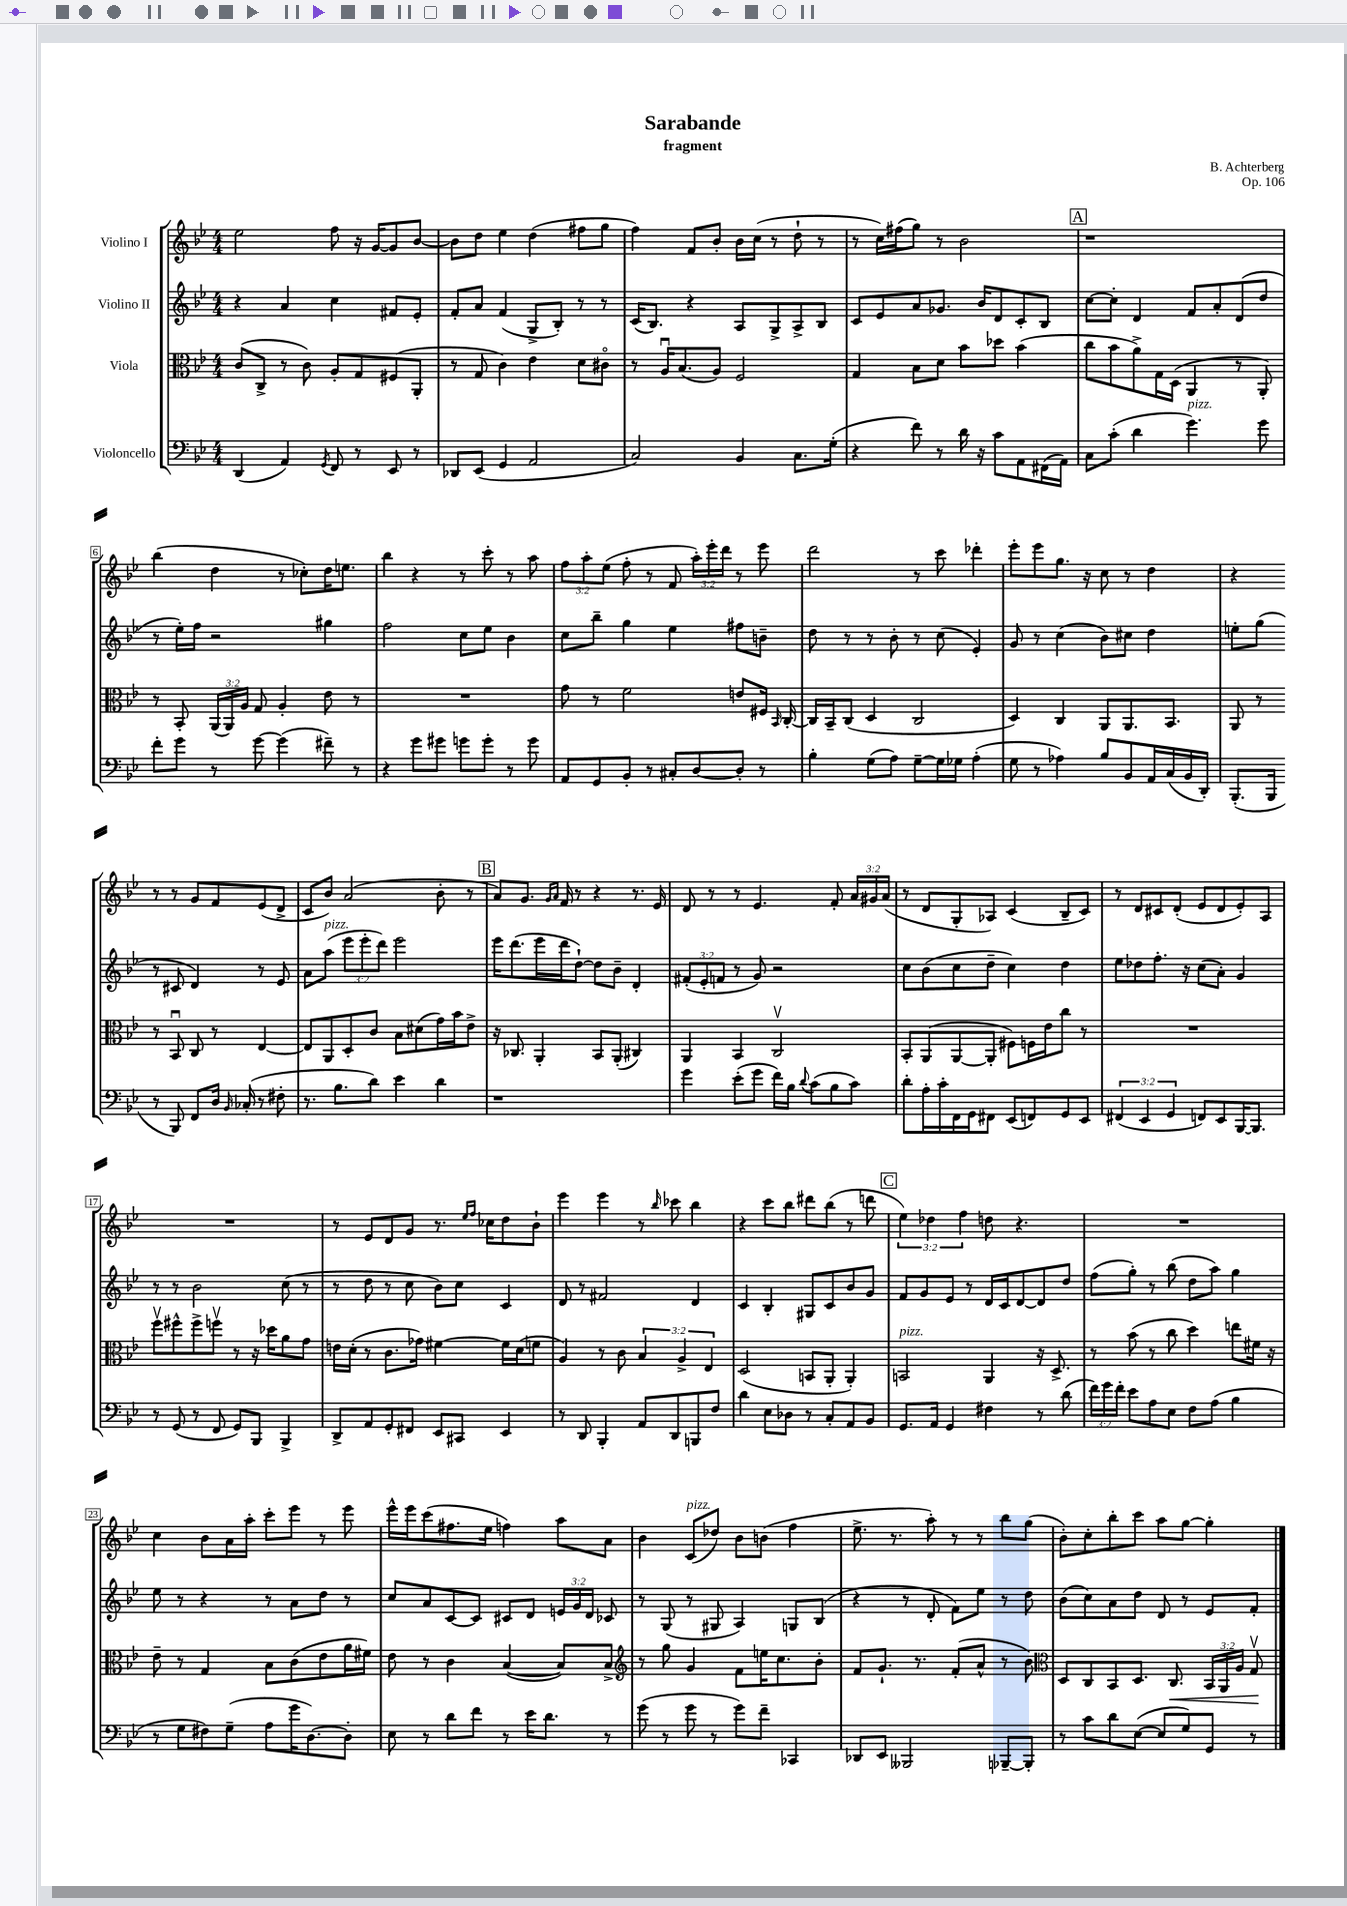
\header { title = "Sarabande" composer = "B. Achterberg" subtitle = "fragment" opus = "Op. 106" }
<<
\new StaffGroup <<
\new Staff = "s0" \with { instrumentName = "Violino I" } {
    \clef treble \key bes \major \numericTimeSignature \time 4/4 \override Staff.TupletNumber.text = #tuplet-number::calc-fraction-text
    \autoBeamOff ees''2 f''8 r16 g'16[~ g'8 bes'8]~ |
    bes'8[ d''8] ees''4 d''4( fis''8[ g''8] |
    f''4) f'8[ bes'8]-. bes'16[ c''16]( r8 d''8-! r8 |
    r8 c''16[) fis''16( g''8]) r8 bes'2 |
    \mark \markup { \box "A" } r1 |
    bes''4( d''4 r8 ces''8[-.) d''16 e''8.] |
    bes''4 r4 r8 c'''8-. r8 a''8 |
    \tuplet 3/2 { f''8[ a''8-. ees''8]( } f''8-. r8 f'8 \tuplet 3/2 { a''16[-.) ees'''16-. d'''16] } r8 ees'''8 |
    d'''2 r8 c'''8 des'''4-. |
    ees'''8[-. ees'''8 g''8.] r16 c''8 r8 d''4 |
    r4 r8 r8 g'8[ f'8 ees'8( d'8]-> |
    c'8[ bes'8]) a'2( bes'8-. r8 |
    \mark \markup { \box "B" } a'8[) g'8.] \grace { g'16[ a'16] } f'16 r8 r4 r8. ees'16 |
    d'8 r8 r8 ees'4. f'8-. \tuplet 3/2 { a'16[ gis'16 a'16]( } |
    r8 d'8[ g8-. aes8]) c'4( bes8[-- c'8]) |
    r8 d'8[ cis'8 d'8]-.( ees'8[ d'8 ees'8-.) a8] |
    R1 |
    r8 ees'8[ d'8 g'8] r8. \grace { ees''16[ f''16] } ces''16[ d''8 bes'8]-! |
    ees'''4 ees'''4 r8 \grace { bes''16 } ces'''8 bes''4 |
    r4 c'''8[ bes''8] dis'''8[ bes''8]( r8 d'''8 |
    \mark \markup { \box "C" } \tuplet 3/2 { ees''4) des''4 f''4 } d''8 r4. |
    R1 |
    c''4 bes'8[ a'16 a''16]-. c'''8[-. ees'''8] r8 ees'''8 |
    ees'''16[-^ ees'''16 c'''8( fis''8. ees''16] f''4) a''8[ a'8] |
    bes'4 c'8[^\markup { \italic "pizz." }( des''8]) bes'8[ b'8]( f''4 |
    ees''8.-> r8. a''8-.) r8 r8 bes''8[ g''8]( |
    bes'8[-.) c''8-. bes''8-. c'''8] a''8[ g''8]~ g''4-. \bar "|." |
}
\new Staff = "s1" \with { instrumentName = "Violino II" } {
    \clef treble \key bes \major \numericTimeSignature \time 4/4 \override Staff.TupletNumber.text = #tuplet-number::calc-fraction-text
    \autoBeamOff r4 a'4 c''4 fis'8[ ees'8]-. |
    f'8[-. a'8] f'4( g8[-> bes8]-.) r8 r8 |
    c'16[( bes8.]) r4 a8[ g8-> a8-> bes8] |
    c'8[ ees'8 a'8 ges'8.] bes'16[ d'8 c'8-. bes8] |
    \mark \markup { \box "A" } c''8[~ c''8]-. d'4 f'8[ a'8-. d'8( d''8] |
    r8 ees''16[-.) f''16] r2 gis''4 |
    f''2 c''8[ ees''8] bes'4 |
    c''8[ bes''8]-- g''4 ees''4 fis''8[ b'8]-- |
    d''8 r8 r8 bes'8-. r8 c''8( ees'4-.) |
    g'8 r8 c''4( bes'8[) cis''8] d''4 |
    e''8[-. g''8]( r8 cis'8 d'4) r8 ees'8 |
    a'8[ a''8]^\markup { \italic "pizz." }( \tuplet 3/2 { ees'''8[ ees'''8-. d'''8]) } ees'''2 |
    \mark \markup { \box "B" } ees'''16[ d'''8.( ees'''16 d'''16 d''8]~-!) d''8[ bes'8]-- d'4-. |
    \tuplet 3/2 { fis'8[-.( ees'8-. f'8] } r8 g'8) r2 |
    c''8[ bes'8( c''8 d''8]-- c''4) d''4 |
    ees''8[ des''8 f''8.]-. r16 c''8[( a'8]-.) g'4 |
    r8 r8 bes'2 c''8( r8 |
    r8 d''8 r8 c''8 bes'8[) c''8] c'4 |
    d'8 r8 fis'2 d'4 |
    c'4 bes4-. gis8[ c'8 bes'8 g'8] |
    \mark \markup { \box "C" } f'8[ g'8 ees'8] r8 d'16[ c'16 d'8~ d'8 d''8] |
    f''8[( g''8]-.) r8 bes''8( d''8[ a''8]) g''4 |
    ees''8 r8 r4 r8 a'8[ d''8] r8 |
    c''8[ a'8 c'8~ c'8] cis'8[ d'8] \tuplet 3/2 { e'16[ g'16 d'16] } ces'8 |
    r8 g8( r8 gis8 a4) g8[ bes8]( |
    r4 r8 d'8-. f'8[) ees''8] r8 d''8 |
    bes'8[( c''8) a'8 d''8] d'8 r8 ees'8[ f'8]-. \bar "|." |
}
\new Staff = "s2" \with { instrumentName = "Viola" } {
    \clef alto \key bes \major \numericTimeSignature \time 4/4 \override Staff.TupletNumber.text = #tuplet-number::calc-fraction-text
    \autoBeamOff c'8[( c8]-> r8 c'8) a8[-. g8 fis8( a,8]-. |
    r8 g8 c'4) ees'4 d'8[ cis'8]\flageolet |
    r8 a16[\downbow bes8.( a8]) f2 |
    g4 bes8[ d'8] bes'8[ des''8] bes'4( |
    \mark \markup { \box "A" } c''8[ bes'8 a'8->) g16 d16]( a,4 r8 a,8-.) |
    r8 bes,8-. \tuplet 3/2 { a,16[( a,16) a16] } g8 a4-. ees'8 r8 |
    R1 |
    g'8 r8 f'2 e'8[ fis16] \grace { bes,16 } c16~-. |
    c16[ bes,16-- c8]( d4 c2 |
    d4) c4 a,8[ a,8. bes,8.] |
    a,8 r8 r8 bes,8\downbow c8 r8 ees4~ |
    ees8[ a,8 d8-. c'8] bes8[ dis'8( g'16) bes'16 ees'8]-> |
    \mark \markup { \box "B" } r16 ces8. a,4-. bes,8[ a,8]-.( cis4) |
    a,4 bes,4 c2\upbow |
    bes,8[-. a,8( a,8~ a,8]-. fis8[) f16 ees'16 c''8] r8 |
    R1 |
    f''8[\upbow fis''8-^ fis''8-> f''8]\upbow r8 r16 des''16[ a'8 g'8] |
    e'16[ d'16]-.( r8 c'8.[ ges'16]) fis'4~ fis'16[ d'16( f'8] |
    a4) r8 c'8 \tuplet 3/2 { bes4 a4-> ees4 } |
    d2( b,8[ a,8]-. a,4-.) |
    \mark \markup { \box "C" } b,2^\markup { \italic "pizz." } a,4 r16 d8.-> |
    r8 bes'8( r8 c''8 d''4) e''8[ fis'16] r16 |
    ees'8-- r8 g4 bes8[ c'8( ees'8 a'16 fis'16]) |
    ees'8 r8 c'4 bes4~( bes8[) bes8]-> |
    \clef treble r8 g''8 g'4 f'8[ e''16 c''8. bes'8]-. |
    f'8[ g'8.]-! r8. f'8[-.( a'8]-^ r8 bes'8) |
    \clef alto d8[ c8 bes,8 d8.] c8.\< \tuplet 3/2 { bes,16[ a,16 a16] } g8\upbow\! \bar "|." |
}
\new Staff = "s3" \with { instrumentName = "Violoncello" } {
    \clef bass \key bes \major \numericTimeSignature \time 4/4 \override Staff.TupletNumber.text = #tuplet-number::calc-fraction-text
    \autoBeamOff d,4( a,4) \acciaccatura { g,8 } f,8 r8 ees,8 r8 |
    des,8[ ees,8]( g,4 a,2 |
    c2) bes,4 c8.[ g16]-.( |
    r4 f'8) r8 d'16 r16 c'8[ a,8 fis,16( a,16]) |
    \mark \markup { \box "A" } c8[ c'8]-.( d'4 g'4.^\markup { \italic "pizz." }) g'8 |
    f'8[-. g'8] r8 g'8~ g'4( fis'8--) r8 |
    r4 g'8[ gis'8] g'8[ g'8]-. r8 g'8 |
    a,8[ g,8 bes,8]-. r8 cis8[-. d8~ d8]-. r8 |
    bes4-. g8[( a8]) g8[~-- g16 ges16] a4-.( |
    g8 r8 aes4) bes8[ bes,8 a,16 c16( bes,16 d,16]-.) |
    bes,,8.[-.( bes,,16] r8 bes,,8) f,8[ d16] \grace { bes,16 } ces16-.( r8 fis8-. |
    r8. bes8.[ d'8]) ees'4 d'4 |
    \mark \markup { \box "B" } r1 |
    g'4 ees'8[-.( g'8] f'16[) bes16] \appoggiatura { d'8 } c'8[( bes8 c'8]) |
    d'8[-. a16-. c'16-. f,16 g,16 fis,8] ees,8[( f,8) g,8 ees,8] |
    \tuplet 3/2 { fis,4( ees,4 g,4 } f,8[) ees,8 bes,,16~ bes,,8.] |
    r8 g,8( r8 f,8 g,8[) bes,,8] bes,,4-> |
    d,8[-> a,8 g,8-. fis,8] ees,8[ cis,8] ees,4 |
    r8 d,8 bes,,4-. a,8[ d,8 b,,8 f8] |
    d'4 ees8[ des8] r8 c8[-. a,8 bes,8] |
    \mark \markup { \box "C" } g,8.[ a,16] g,4 fis4 r8 d'8( |
    \tuplet 3/2 { f'16[) g'16 f'16]-. } ees'8[ a8 ees8] f8[ a8]( bes4 |
    r8 g8[ fis8) g8]--( a8[ g'16 d8.~) d8]-. |
    ees8 r8 d'8[ f'8] r8 ees'16[ d'8.] r8 |
    g'8( r8 g'8 r8 g'8[) f'8]-- ces,4 |
    des,8[ ees,8] beses,,2 bes,,8[~-- bes,,8]-. |
    r8 c'8[ d'8 ees8]~( ees8[ g8) g,8] r8 \bar "|." |
}
>>
>>
